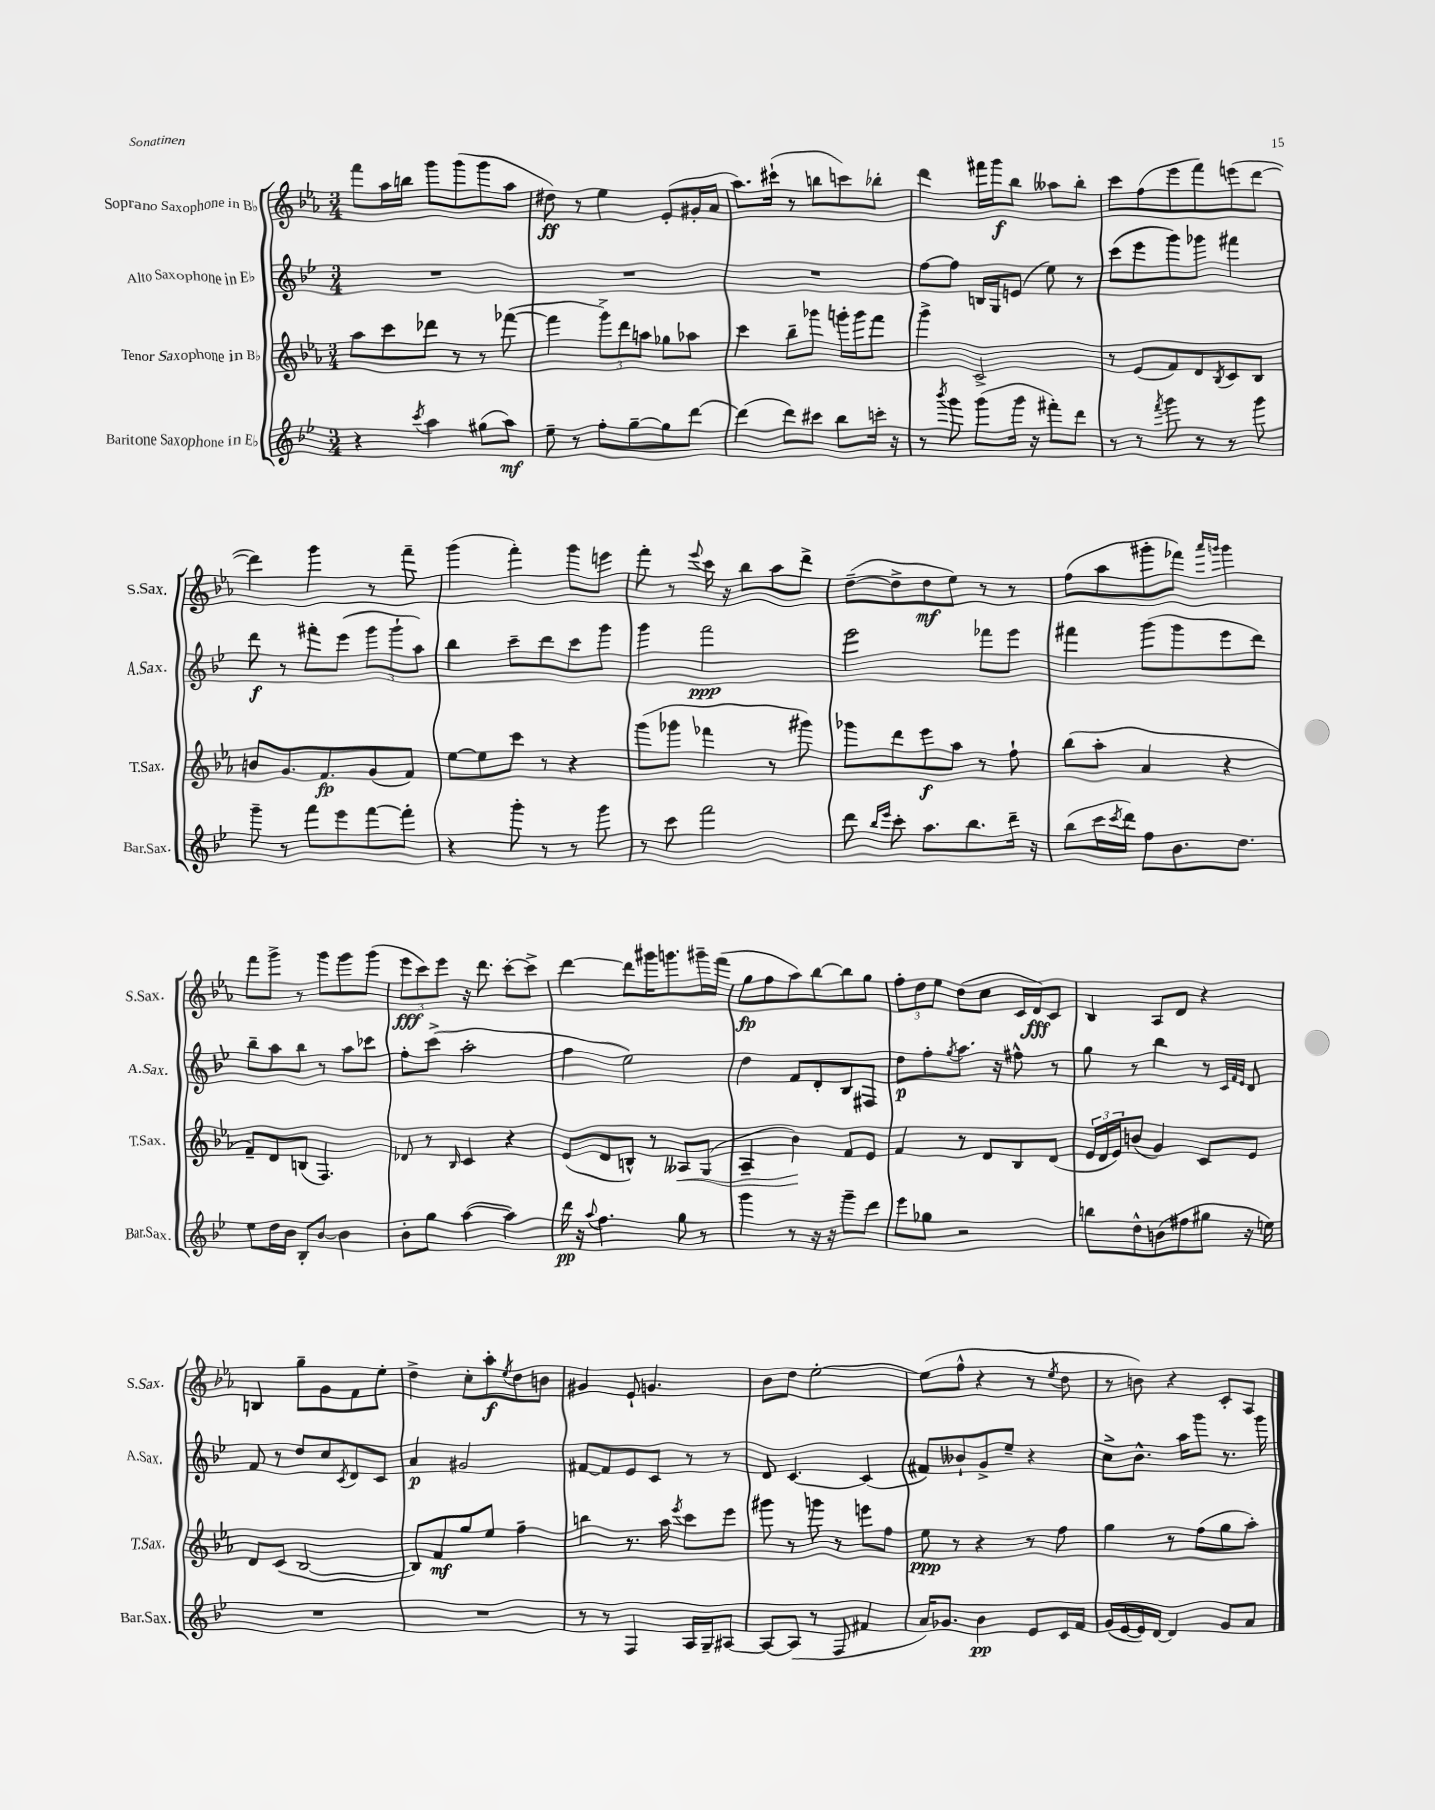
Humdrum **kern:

**kern	**kern	**kern	**kern
*staff4	*staff3	*staff2	*staff1
*clefG2	*clefG2	*clefG2	*clefG2
*k[b-e-]	*k[b-e-a-]	*k[b-e-]	*k[b-e-a-]
*M3/4	*M3/4	*M3/4	*M3/4
4r	8aa-\L	2.r	8fff\L
.	8ccc\	.	16aa-\L
.	.	.	16bb\JJ
8qccc/	.	.	.
4aa\	8ddd-\J	.	8ggg\L
.	8r	.	(8ggg\
(8gg#\L	8r	.	8ggg\
8aa\J)	([8fff-\	.	8aa-\J
=	=	=	=
8ee-~\	4fff-\]	2.r	8dd#\)
8r	.	.	8r
8ff'\L	12ggg^\L)	.	4ee-\
.	12ddd\	.	.
[8gg~\	.	.	.
.	12aa\J	.	.
8gg\]	8gg-\L	.	(8e-'/L
[8ddd\J	8aa-\J	.	16g#'/L
.	.	.	16a-/JJ
=	=	=	=
(4ddd\]	4ccc\	2.r	8.aa-\L)
.	.	.	(16ccc#`\Jk
8ddd\L)	8bb-~\L	.	8r
8ccc#\J	8ggg-\J	.	8bb\L
8bb-\L	16ggg'\LL	.	8ccc\)
.	16ggg\J	.	.
16ccc'\Jk	8fff\J	.	8bb-'\J
16r	.	.	.
=	=	=	=
8r	4ggg^\	[8ff\L	4ddd\
8qbbb-/	.	.	.
8ggg\	.	8ff\]J	.
(8ggg\L	2c^/	16B/LL	16fff#\LL
.	.	16G/J	16ggg\J
16ggg\Jk	.	(8e/J	8bb-\J
16r	.	.	.
8fff#'\L)	.	8ee-\)	8aa--\L
8ddd\J	.	8r	8bb-'\J
=	=	=	=
8r	8r	(8ccc\L	8ccc\L
8r	(8e-/L	8eee-\	(8ff\
8qfff/	.	.	.
8ggg\	8f/)	8ggg\)	8eee-\
8r	8d/	8ggg-\J	8fff\)
.	8qB-/	.	.
8r	8c/	4fff#\	(8eee\
8ggg\	8B-/J	.	[8ddd\J
=	=	=	=
8ggg~\	8b/L	8ddd\	4ddd\])
8r	8.g/	8r	.
8fff\L	.	8fff#'\L	4ggg\
.	8.f/	.	.
8eee-\	.	(8eee-\J	.
[8fff\	(8g/	12ggg\L	8r
.	.	12ggg`\	.
8fff'\]J	8f/J)	.	8fff~\
.	.	12aa\J)	.
=	=	=	=
4r	[8ee-\L	4bb-\	(4ggg\
.	8ee-\]	.	.
8ggg'\	8ccc\J	8ccc~\L	4fff'\)
8r	8r	8ddd\	.
8r	4r	8ccc\	8ggg\L
8ggg\	.	8ggg\J	8eee\J
=	=	=	=
8r	(8ggg\L	4ggg\	8fff'\
8ccc\	8ggg-\J	.	8r
.	.	.	8qqeee-/
2fff\	4fff-\	2fff\	16ccc\
.	.	.	16r
.	.	.	8bb-\L
.	8r	.	8aa-\
.	8ggg#\)	.	8ddd^\J
=	=	=	=
8ddd\	8ggg-\L	2eee-\	([8dd~\L
16qqbb-/LL	.	.	.
16qqeee-/JJ	.	.	.
8ccc'\	8ddd\	.	8dd^\]
8.aa\L	8eee-\	.	8dd\
.	8aa-\J	.	8ee-\J)
8.bb-\	.	.	.
.	8r	8fff-\L	8r
16ddd~\Jk	8ff`\	8eee-\J	8r
16r	.	.	.
=	=	=	=
(8bb-\L	(8bb-\L	4fff#\	(8ff\L
16ccc\L	8aa-'\J	.	8aa-\
8qccc/	.	.	.
16ddd\JJ)	.	.	.
8ff\L	4a-/	(8ggg\L	8ggg#'\
8.b-\	.	8ggg\	8fff-\J)
.	.	.	16qqaaa-/LL
.	.	.	16qqggg/JJ
.	4r	8eee-\	4ggg\
8.dd\J	.	.	.
.	.	8ddd\J)	.
=	=	=	=
8ee-\L	8f~/L)	8bb-~\L	8fff\L
16dd\L	8d/	8aa\	8ggg^\J
16b-\JJ	.	.	.
8B-'/L	(8B/J	8bb-\J	8r
[8b-/J	4.F/)	8r	8ggg\L
4b-\]	.	8aa\L	8ggg\
.	.	8ccc-\J	(8ggg\J
=	=	=	=
8b-'\L	8d-/	8ff'\L	12eee-\L
.	.	.	12ccc\)
8gg\J	8r	(8ccc^\J	.
.	.	.	12eee-\J
.	16qqB-/	.	.
([4aa\	4c/	2aa'\	16r
.	.	.	8.ddd\
4aa\])	4r	.	[8ccc'\L
.	.	.	8ccc^\]J
=	=	=	=
16ddd\	(8e-/L	4ff\	[4ddd\
16r	.	.	.
8qqaa/	.	.	.
4.ff\	8d/	.	.
.	8B^^/J)	2ee-\)	8ddd\]L
.	8r	.	16ggg#\K
.	.	.	8.ggg\
8gg\	8A--/L	.	.
8r	(8G/J	.	16ggg#~\L
.	.	.	(16fff\JJ
=	=	=	=
4ggg\	4A-~/	4dd\	8gg\L
.	.	.	8ff\
8r	4b-\)	8f/L	8aa-\)
16r	.	8d'/	[8bb-\
16r	.	.	.
8ggg~\L	8f/L	8B-/	8bb-\]
8ddd\J	8e-/J	8F#/J	8gg\J
=	=	=	=
8eee-\L	4f/	8dd\L	12ff'\L
.	.	.	12dd\
8gg-\J	.	8ff'\	.
.	.	.	12ee-\J
.	.	8qgg/	.
2r	8r	8.aa\J	(8dd\L
.	8d/L	.	8cc\J
.	.	16r	.
.	8B-/	8ff#^^\	16c/LL
.	.	.	16d/J)
.	(8d/J	8r	8c/J
=	=	=	=
8bb\L	24e-/LL	8gg\	4B-/
.	24d/	.	.
.	24e-/J)	.	.
8dd^^\	(8b/J	8r	.
(8b\	4g/)	4bb-\	8A-/L
8ff#\	.	.	8d/J
8gg#\J	8c/L	8r	4r
.	.	32qqc/LLL	.
.	.	32qqf/	.
.	.	32qqe-/JJJ	.
16r	8e-/J	8d/	.
16ee\)	.	.	.
=	=	=	=
2.r	8d/L	8f/	4B/
.	(8c/J	8r	.
.	[2B-/	8dd/L	8gg~\L
.	.	8cc/	8g\
.	.	8qc/	.
.	.	8d/	8f\
.	.	8c/J	8ee-'\J
=	=	=	=
2.r	8B-/]L)	4a/	4dd^\
.	8f/	.	.
.	8gg/	2g#/	8cc'\L
.	8ee-/J	.	8aa-'\
.	.	.	8qee-/
.	4ff~\	.	8dd\
.	.	.	8b\J
=	=	=	=
8r	4bb\	[8f#/L	4g#/
8r	.	8f#/]	.
4F/	8.r	8e-/	8e-`/
.	.	8c/J	4.g/
.	16aa-\	.	.
.	8qeee-/	.	.
16A/LL	8ccc\L	8r	.
16G~/J	.	.	.
[8A#/J	8eee-\J	8r	.
=	=	=	=
8A#/_L	8ggg#\	8d/	8b-\L
(8A#/]J	8r	[4.c/	8dd\J
8r	8ggg\	.	[2ee-'\
8F/	8r	.	.
4f#/	8eee\L	(4c/]	.
.	8ff\J	.	.
=	=	=	=
16a/LK)	8ee-\	8f#/L)	(8ee-\]L
8.g-/J	.	.	.
.	8r	8b--`/	8ff^^\J
4b-\	4r	8g^/	4r
.	.	8ee-~/J	.
8e-/L	8r	4r	8r
.	.	.	8qee-/
16c/L	8ff\	.	8dd\
16f/JJ	.	.	.
=	=	=	=
(16g/LL	4gg\	8cc^\L	8r
[16e-/	.	.	.
16e-/])	.	8.b-^^\J	8b\)
[16d/JJ	.	.	.
4d/]	8r	.	4r
.	.	16aa\LK	.
.	(8ff\L	8ggg\J	.
8g/L	8gg\	8.r	8c'/L
8a/J	8aa-'\J)	.	8A-/J
.	.	16ggg\	.
==	==	==	==
*-	*-	*-	*-
